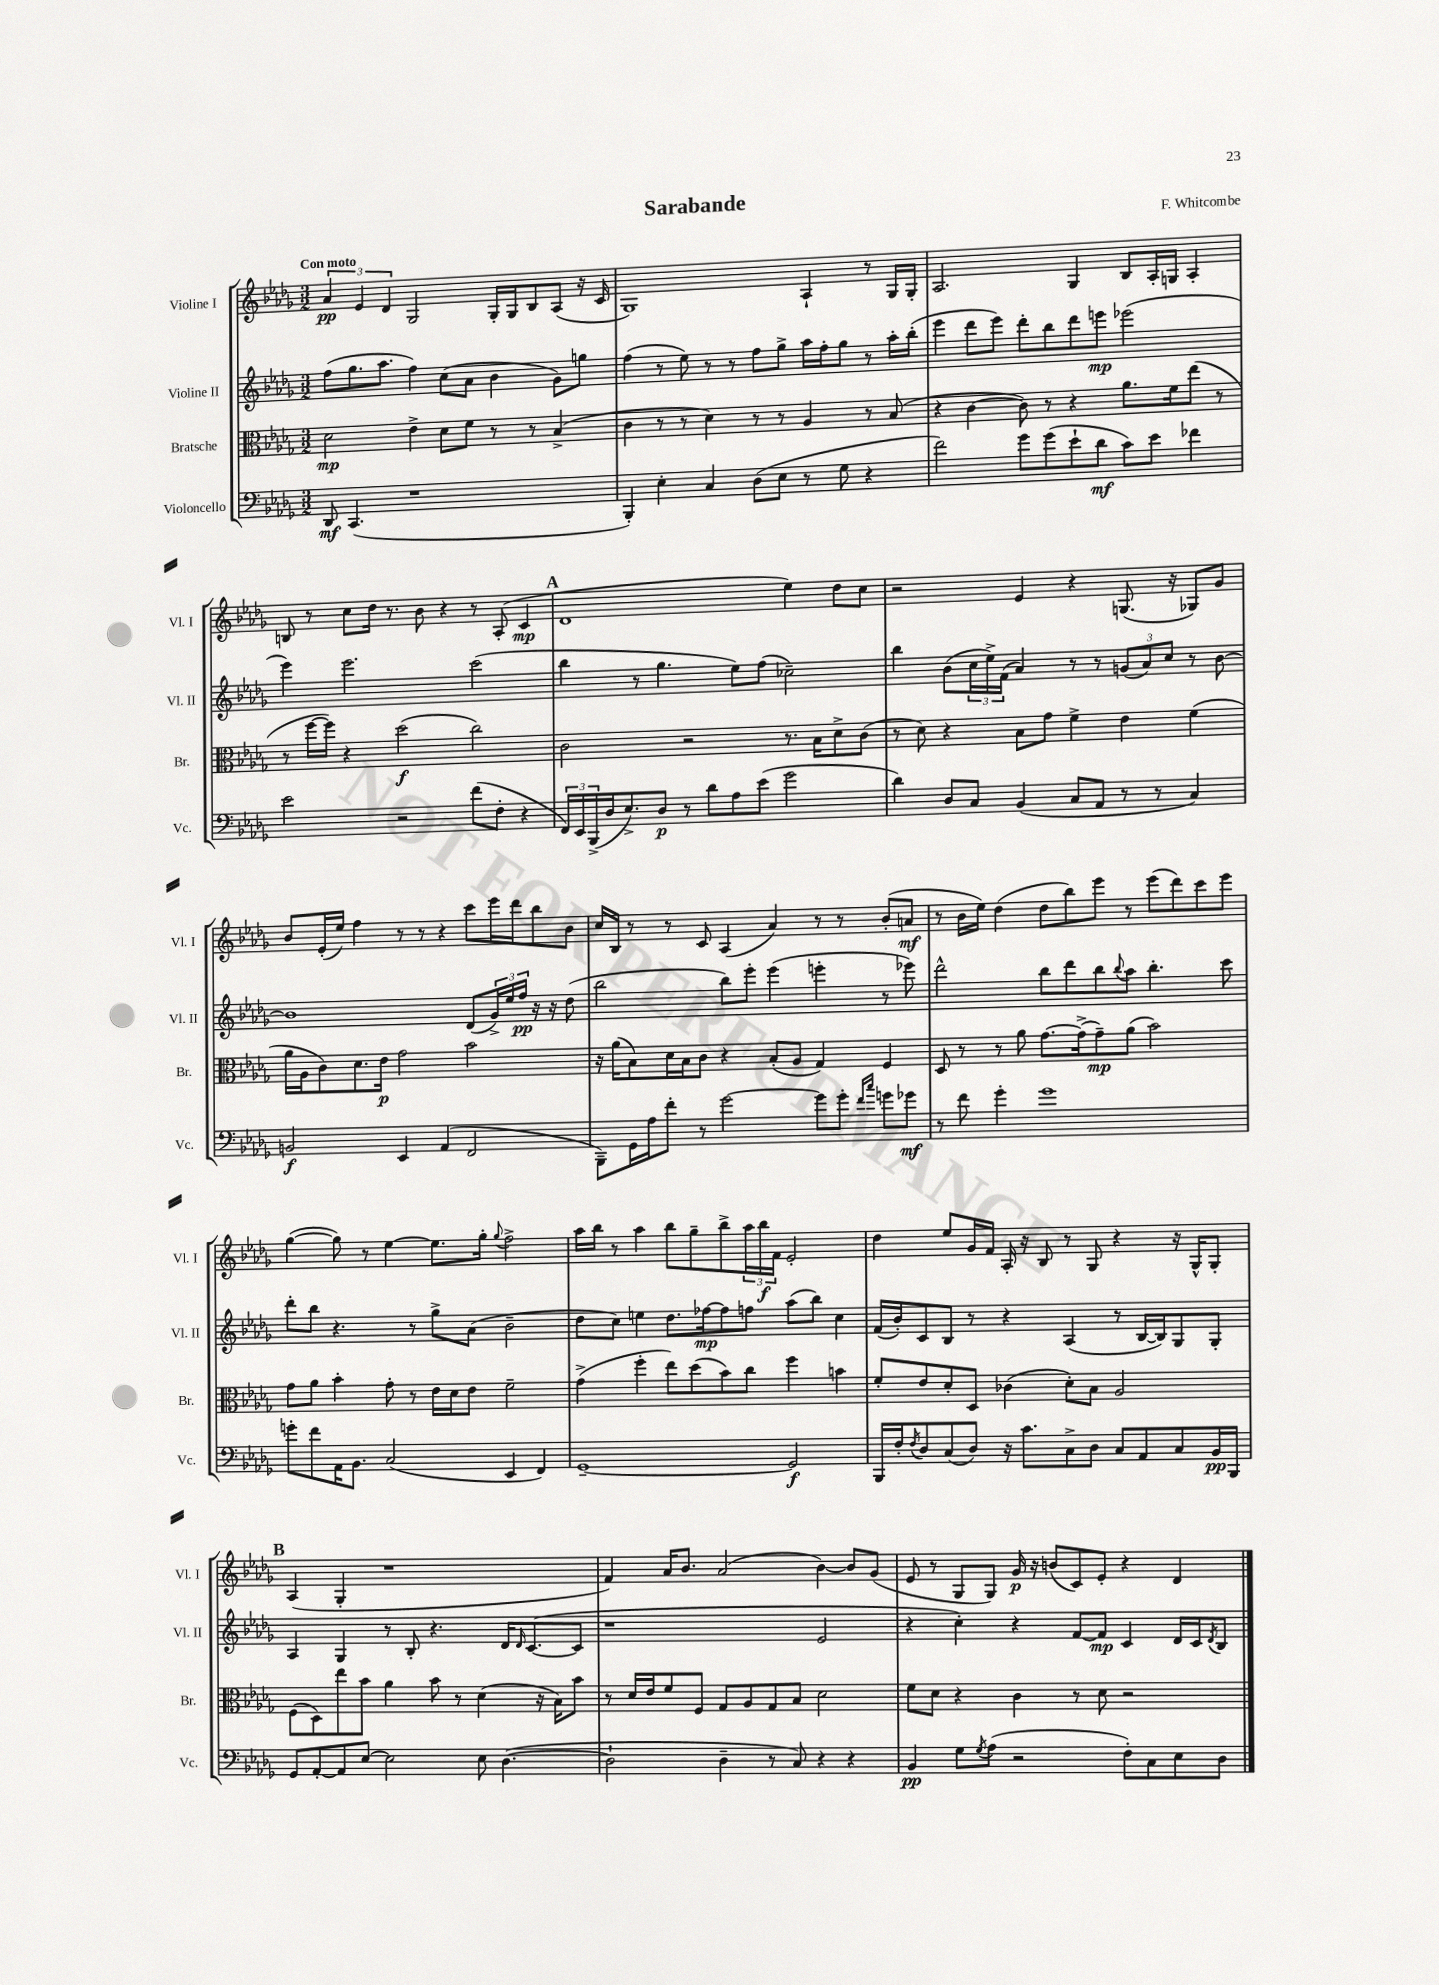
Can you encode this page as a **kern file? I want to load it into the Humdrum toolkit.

**kern	**kern	**kern	**kern
*staff4	*staff3	*staff2	*staff1
*clefF4	*clefC3	*clefG2	*clefG2
*k[b-e-a-d-g-]	*k[b-e-a-d-g-]	*k[b-e-a-d-g-]	*k[b-e-a-d-g-]
*M3/2	*M3/2	*M3/2	*M3/2
8DD-	2d-	(8ff	6a-
(4.CC	.	8.gg-	.
.	.	.	6e-
.	.	8.aa-	.
.	.	.	6d-
1r	4e-^	4ff)	2G-
.	8d-	(8cc	.
.	8f	8a-	.
.	8r	4b-	16G-'
.	.	.	16G-
.	8r	.	8B-
.	(4B-^	8g-)	(8A-
.	.	8gg	16r
.	.	.	16c
=	=	=	=
4BBB-')	4c	(4ff	1G-)
4E-'	8r	8r	.
.	8r	8ee-)	.
4C	4d-)	8r	.
.	.	8r	.
(8D-	8r	8ff	.
8E-	8r	8gg-^	.
8r	4A-	16aa-	4A-`
.	.	16ff'	.
8G-	.	8gg-	.
4r	8r	8r	8r
.	(8B-	16aa-'	16G-
.	.	(16bb-'	16G-'
=	=	=	=
2f)	4r	4eee-	2.A-
.	[4c	8ddd-	.
.	.	8eee-)	.
8g-	8c])	8ddd-'	.
(8g-	8r	8bb-	.
8e-`	4r	8ddd-	4G-
8d-	.	8eee	.
8c)	8.a-	(2eee-	8B-
8e-	.	.	16A-'
.	16f	.	16G
4f-	(8ee-	.	4A-'
.	8r	.	.
=	=	=	=
2e-	8r	4eee-)	8B
.	[16ff	.	8r
.	16ff])	.	.
.	4r	2.eee-	8cc
.	.	.	16dd-
.	.	.	8.r
2r	(2dd-	.	.
.	.	.	8b-
.	.	.	4r
(8f	2cc)	(2ccc	8r
8F'	.	.	(8A-'
4r	.	.	4c
=	=	=	=
24FF)	2c	4bb-	1d-
24EE-	.	.	.
(24BBB-^	.	.	.
16D-	.	.	.
8.E-^)	.	.	.
.	.	8r	.
8D-	.	4.gg-	.
8r	2r	.	.
8d-	.	.	.
8A-	.	8ee-)	.
(8e-	.	(8ff	.
2g-	8.r	2cc-~)	4ee-)
.	16B-	.	.
.	8d-^	.	8dd-
.	(8c	.	8cc
=	=	=	=
4d-)	8r	4bb-	2r
.	8d-)	.	.
8D-	4r	(8b-	.
8C	.	24cc	.
.	.	24ee-^)	.
.	.	(24f	.
(4BB-	8B-	4a-)	4e-
.	8g-	.	.
8C	4f^	8r	4r
8AA-	.	8r	.
8r	4e-	(12g	(8.G
.	.	12a-)	.
8r	.	.	.
.	.	12cc	.
.	.	.	16r
4C)	(4f	8r	8G-)
.	.	[8b-	8g-
=	=	=	=
2BB	16a-	1b-]	8b-
.	16A-	.	.
.	8c)	.	(16e-'
.	.	.	16ee-)
.	8.d-	.	4ff
.	16e-	.	.
4EE-	2g-	.	8r
.	.	.	8r
(4AA-	.	.	4r
2FF	2b-	(8d-	8ccc
.	.	24g-^)	16eee-
.	.	24ee-	.
.	.	.	16ddd-
.	.	24ff	.
.	.	16r	8bb-
.	.	16r	.
.	.	(8dd-	8b-
=	=	=	=
8BBB-~)	16r	2bb-	16cc
.	(16a-	.	16B-
16GG-	8B-)	.	8r
16A-	.	.	.
8f'	16d-	.	8r
.	16B-	.	.
8r	8c	.	8c
[2g-	4r	8bb-)	(4A-
.	.	8eee-'	.
.	(8B-'	(4eee-	4a-)
.	8A-	.	.
8g-]	4G-)	4eee'	8r
8g-'	.	.	8r
16qqf	.	.	.
16qqcc	.	.	.
8g	4F	8r	(8b-'
8g-	.	8eee-)	8a
=	=	=	=
8r	8D-	2ddd-^^	8r
8f	8r	.	16b-
.	.	.	16ee-)
4g-'	8r	.	(4dd-
.	8a-	.	.
1g-	[8.g-	8bb-	8dd-
.	.	8ddd-	8bb-)
.	(16g-^]	.	.
.	8g-~)	8bb-	8eee-
.	.	8qqbb-	.
.	(8a-	8aa-	8r
.	2b-)	4.bb-'	(8eee-
.	.	.	8ddd-)
.	.	.	8ccc
.	.	8ccc	8eee-
=	=	=	=
8g'	8g-	8ddd-'	([4gg-
8f	8a-	8bb-	.
16AA-	4b-'	4.r	8gg-])
8.BB-	.	.	.
.	.	.	8r
(2C	8g-'	.	[4ee-
.	8r	8r	.
.	16e-	8gg-^	8.ee-]
.	16d-	.	.
.	8e-	(8a-	.
.	.	.	16gg-'
.	.	.	8qqgg-
4EE-	2f~	2b-~	2ff^
4FF)	.	.	.
=	=	=	=
[1GG-~	(4g-^	8dd-	16aa-
.	.	.	16bb-
.	.	8cc)	8r
.	4ff'	4ee	4aa-
.	8ee-)	8.dd-	8bb-
.	(8dd-	.	8gg-~
.	.	[16ff-	.
.	8b-)	8ff-]	8bb-^
.	8cc	8ff	24aa-
.	.	.	24bb-
.	.	.	24f
2GG-]	4ff	(8aa-	2e-'
.	.	8bb-)	.
.	4b	4cc	.
=	=	=	=
16BBB-	8f'	(16f	4dd-
16F'	.	16b-')	.
8qF	.	.	.
8D-	8e-	8c	.
(8C	8d-'	8B-	8ee-
8D-)	8D-	8r	16g-
.	.	.	16f
16r	(4c-	4r	16A-'
8.c	.	.	16r
.	.	.	8B-
8C^	8d-')	(4A-	8r
8D-	8B-	.	8G-
8C	2A-	8r	4r
8AA-	.	[16B-	.
.	.	16B-])	.
8C	.	8G-	16r
.	.	.	16G-^^
16BB-	.	8G-'	8G-'
16BBB-	.	.	.
=	=	=	=
8GG-	(8F	4A-	(4A-
[8AA-'	8D-)	.	.
8AA-]	8ee-	4G-	4G-'
[8E-	8b-	.	.
2E-]	4a-	8r	1r
.	.	8B-'	.
.	8b-	4.r	.
.	8r	.	.
8E-	(4d-	.	.
([4.D-	.	16d-	.
.	.	16qqd-	.
.	.	([8.c	.
.	16r	.	.
.	16B-)	.	.
.	8b-	8c]	.
=	=	=	=
2D-`]	8r	1r	4f)
.	16d-	.	.
.	16e-	.	.
.	8f	.	16a-
.	.	.	8.b-
.	8F	.	.
4D-~	8G-	.	(2a-
.	8A-	.	.
8r	8G-	.	.
8C)	8B-	.	.
4r	2d-	2e-	[4b-)
4r	.	.	8b-]
.	.	.	(8g-
=	=	=	=
4BB-	8f	4r	8e-
.	8d-	.	8r
8G-	4r	4cc')	8G-
8qG-	.	.	.
(8A-	.	.	8G-)
2r	4c	4r	16g-
.	.	.	16r
.	.	.	(8b
.	8r	[8f	8c)
.	8d-	8f]	8e-'
8F')	2r	4c	4r
8C	.	.	.
8E-	.	16d-	4d-
.	.	16c	.
.	.	8qd-	.
8D-	.	8B-	.
==	==	==	==
*-	*-	*-	*-
